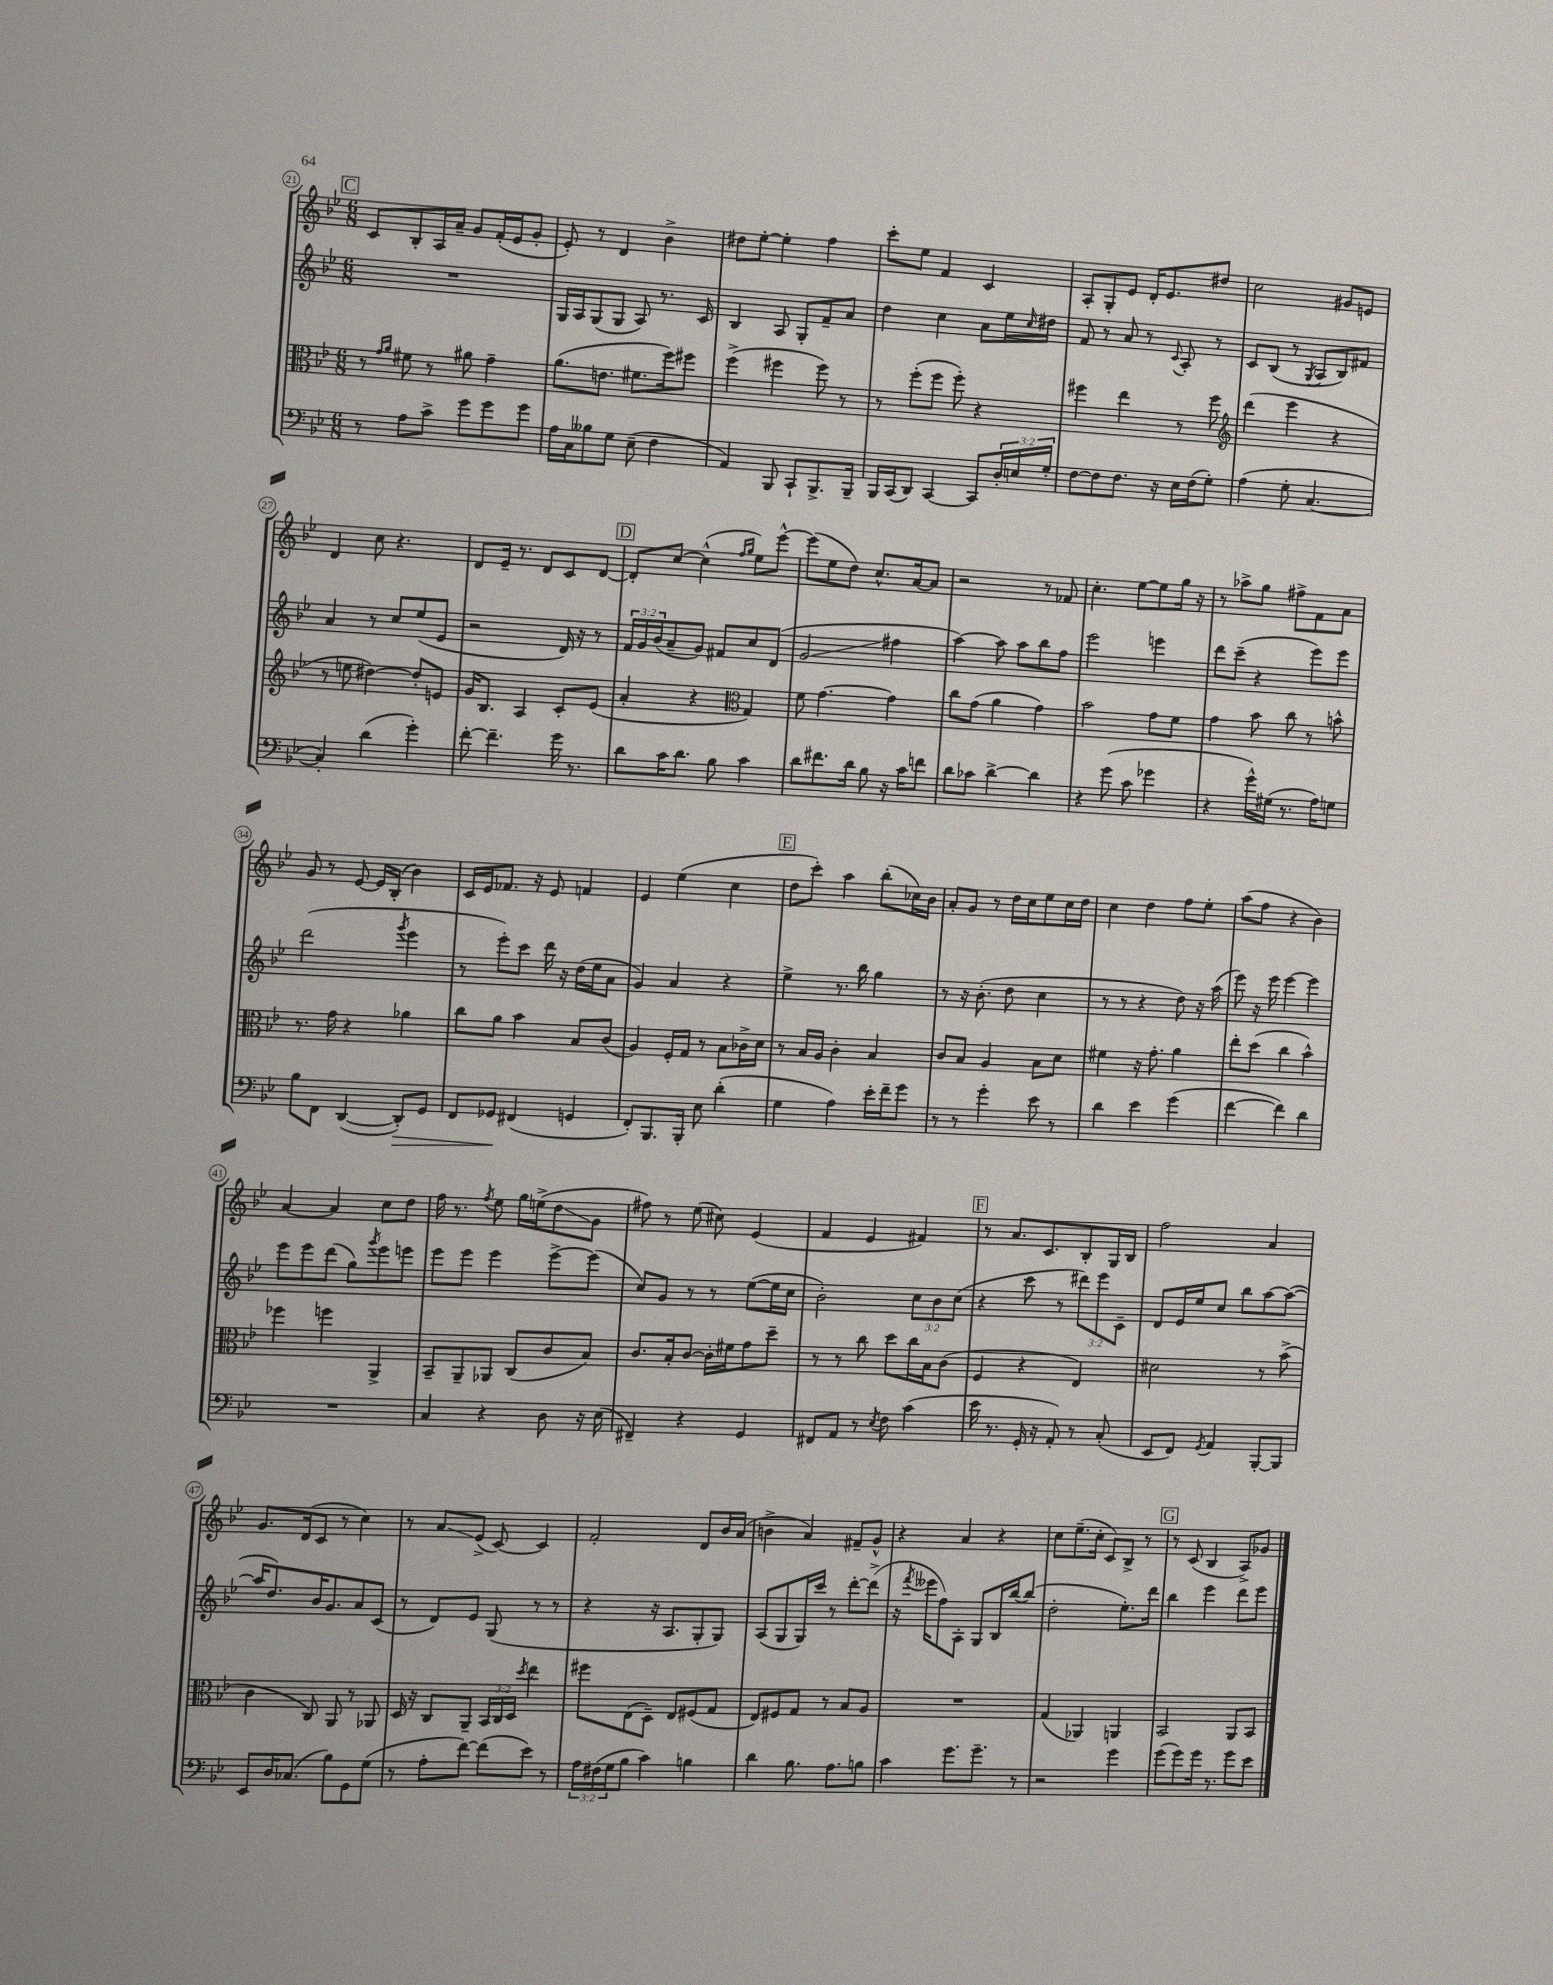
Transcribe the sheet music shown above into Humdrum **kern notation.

**kern	**kern	**kern	**kern
*staff4	*staff3	*staff2	*staff1
*clefF4	*clefC3	*clefG2	*clefG2
*k[b-e-]	*k[b-e-]	*k[b-e-]	*k[b-e-]
*M6/8	*M6/8	*M6/8	*M6/8
8r	8r	2.r	8c
.	16qqg	.	.
.	16qqa	.	.
8A	8f#	.	8B-'
8c^	8r	.	16A
.	.	.	16a~
8g	8a#	.	8g
8g	4g~	.	(16f'
.	.	.	16e-
8g	.	.	8g'
=	=	=	=
16A	(8.a	16G	8e-')
16C	.	16A	.
8B--	.	(8G	8r
.	8.e	.	.
8G	.	8G	4d
(8E-~	8.f#	8A)	.
4F	.	8.r	4b-^
.	16ff)	.	.
.	8ff#	.	.
.	.	16c	.
=	=	=	=
4AA)	(4ff^	4B-	8dd#
.	.	.	[8ee-'
8BBB-	4ff#	8A	4ee-']
8CC`	.	8G'	.
8.BBB-^	8ff#)	8f~	4ff
.	8r	8a	.
16BBB-~	.	.	.
=	=	=	=
16BBB-	8r	4dd	8ccc'
(16CC	.	.	.
8DD)	(8ff'	.	8ee-
[4CC	8ff	4cc	4f
.	8ff')	.	.
8CC]	4r	8a	4c
24D'	.	16ee-	.
24E	.	.	.
.	.	16qqcc	.
.	.	16dd#	.
24G'	.	.	.
=	=	=	=
[8F	4ff#	8f	8A'
8F]	.	8r	8G'
8.F	4ee-	8a	8e-
.	.	8r	16d'
16r	.	.	8.e-
.	.	8qqc	.
16E-	8r	8A'	.
(16F	.	.	.
8G')	8ff#	8r	8dd#
=	=	=	=
*	*clefG2	*	*
(4A	(4ddd	8c	2cc
.	.	(8B-	.
8G'	4eee-	8r	.
.	.	8qG	.
[4.C	.	8A	.
.	4r	8B-)	8g#
.	.	8f#	8e
=	=	=	=
4C'])	8r	4a	4d
.	8ee	.	.
(4d	[4dd#)	8r	8cc
.	.	8cc	4.r
4g')	8dd#']	(8ee-	.
.	8e	8e-	.
=	=	=	=
[8f'	16g	2r	8d
.	8.B-	.	.
4.f~]	.	.	16e-~
.	.	.	8.r
.	4A	.	.
.	.	.	8d
16g	8c'	16d)	8c
8.r	.	16r	.
.	(8e-	8r	[8d
=	=	=	=
8d	4a'	24f	8d']
.	.	24g	.
.	.	(24b-	.
16c	.	8a~	[8cc
8.d	.	.	.
.	4r	8g)	(4cc^^]
8B-	.	8f#	.
*	*clefC3	*	*
.	.	.	16qqff
.	.	.	16qqgg
4c	4G)	8cc	8ee-)
.	.	(8d	[8eee-^^
=	=	=	=
8d	8f	2g	(8eee-]
8.f#	[4.g	.	8ee-
.	.	.	8dd)
16d	.	.	.
8B-	.	.	8.cc^^
16r	4g]	4ff#	.
16c	.	.	[16a
8f	.	.	8a]
=	=	=	=
8d	8cc	[4aa)	2r
8c-	(8g	.	.
[4d^	4a	8aa]	.
.	.	8aa	.
4d]	4g)	8bb-	8r
.	.	8ff	8f-
=	=	=	=
4r	2b-	2eee-	4.cc'
(8g	.	.	.
8c	.	.	[8ee-
4g-	8g	4eee	8ee-]
.	8f	.	16gg
.	.	.	16r
=	=	=	=
4r	4g	8ddd	8r
.	.	(8ccc~	8aa-^
16g^^)	8b-	4r	8gg
(16G#	.	.	.
8.r	8cc	.	8ff#^
.	8r	8eee-)	8f
16A)	.	.	.
8G	8b^^	8eee-	8a
=	=	=	=
8B-	8.r	(2ddd	8g
8FF	.	.	8r
.	16g	.	.
([4DD	4r	.	[8e-
.	.	.	16e-]
.	.	.	(16B-'
.	.	8qggg	.
8DD'])	4a-	4eee-	4b-)
8GG	.	.	.
=	=	=	=
8FF	8cc	8r	16c
.	.	.	16e-
8GG-	8a	8eee-')	8.f-
(4FF#	4b-	8ccc	.
.	.	.	16r
.	.	16ddd	8e-
.	.	16r	.
4GG	8B-	(16dd	4f
.	.	16ee-	.
.	(8c	8a	.
=	=	=	=
8FF')	4A)	4g)	4e-
8.BBB-	.	.	.
.	16F'	4a	(4ee-
16BBB-'	16G	.	.
8E-	8r	.	.
(4d'	8B-	4r	4cc
.	16c-^	.	.
.	16d	.	.
=	=	=	=
4G	8r	4ee-^	8dd
.	16B-	.	8ccc')
.	16A	.	.
4A)	4c'	8.r	4aa
.	.	16bb-	.
16e-'	4B-	4gg	(8bb-'
16f~	.	.	.
8g	.	.	16cc-)
.	.	.	16b-
=	=	=	=
8r	8c	8r	8a'
8r	8B-	16r	8g
.	.	(8.b-'	.
4g'	4A	.	8r
.	.	8dd	16dd
.	.	.	16cc
8e-	8B-	4cc	8ee-
8r	8d	.	16cc
.	.	.	16dd
=	=	=	=
4d	4f#	8r	4cc
.	.	8r	.
4e-	16r	4r	4dd
.	8.g'	.	.
(4g	4a	8dd)	8ff
.	.	16r	8ee-'
.	.	(16aa	.
=	=	=	=
[4f	8ee-'	8eee-)	(8aa
.	(8dd	16r	8ff
.	.	16eee-	.
4f])	4cc	[4eee-	4r
4d	4b-^^)	4eee-]	4b-)
=	=	=	=
2.r	4ff-	8eee-	[4a
.	.	8eee-	.
.	4ff	(8ddd	4a]
.	.	8gg)	.
.	.	8qggg	.
.	4AA^	8eee-	8cc
.	.	8eee	8dd
=	=	=	=
4C	8BB-~	8eee-	16ff
.	.	.	8.r
.	8AA~	8eee-	.
.	.	.	8qff
4r	8AA-	4eee-	8ee-
.	(8C	.	16gg
.	.	.	(16ee^
8D	8c	[8eee-^	8dd
16r	8B-)	(8eee-]	8g
(16E-	.	.	.
=	=	=	=
4FF#~)	8.c	8cc)	8ff#)
.	.	8g	8r
.	16B-'	.	.
4r	[8c	8r	(8ee-
.	16c']	8r	8cc#)
.	16f#	.	.
4GG	8g	([8ee-	(4e-
.	8dd~	16ee-]	.
.	.	16cc	.
=	=	=	=
8FF#	8r	2b-')	4f
8AA	8r	.	.
8r	8cc	.	4e-
8qE-	.	.	.
8F	8dd	.	.
(4c	16cc	12cc	4f#)
.	16B-	.	.
.	.	12b-	.
.	(8c	.	.
.	.	(12cc	.
=	=	=	=
16e-	4F	4r	8r
8.r	.	.	.
.	.	.	8.a
16GG'	4r	8ccc	.
16r	.	.	8.c
8AA')	.	8r	.
8r	4E-)	12ddd#)	8B-'
.	.	12eee-	.
(8C'	.	.	16G
.	.	12c~	.
.	.	.	16B-
=	=	=	=
8EE-	2d#	8d	2ff
8FF)	.	16e-	.
.	.	16ee-	.
8qGG	.	.	.
4AA	.	8cc	.
.	.	8bb-	.
[8BBB-'	8r	[8aa	4a
8BBB-]	(8b-^	(8aa_	.
=	=	=	=
8EE-	4c	16aa]	8.g
.	.	8.dd)	.
16D	.	.	.
(8.C-	.	.	(16d
.	8C)	16b-	8c
.	.	8.g	.
8B-)	8AA	.	8r
8GG	8r	8a	4cc)
(8G	8AA-	(8c	.
=	=	=	=
8r	16D	8r	8r
.	16r	.	.
8A'	8C	8d)	8a
[8f)	8AA~	8e-	(8e-^
(8f]	24BB-	(8G	[8c)
.	24C	.	.
.	24D	.	.
.	8qdd	.	.
8e-)	4ee-	8r	4c]
8r	.	8r	.
=	=	=	=
24A	8ff#	4r	2f'
(24F#	.	.	.
24G	.	.	.
8B-	(8E-	.	.
4c)	8D~)	16r	.
.	.	8.A	.
.	8E-	.	.
4B	(8F#	8G'	8d
.	8G	8G)	16b-
.	.	.	(16a
=	=	=	=
4d	8E-)	(8A	4b^
.	8F#	8G	.
8.B-	8G	16G)	4a)
.	.	16ccc	.
.	8r	8r	.
8.A	.	.	.
.	8B-	[8ddd'	8f#~
8B	8A	(8ddd^]	8g^^
=	=	=	=
4c	2.r	16r	4r
.	.	8qfff	.
.	.	16eee--	.
.	.	8ff)	.
8.g	.	8A'	4a
.	.	8G	.
8.g~	.	.	.
.	.	16B-	4r
.	.	[16bb-	.
8r	.	(8bb-]	.
=	=	=	=
2r	(4G	2dd'	8cc
.	.	.	(8.ee-~
.	4AA-)	.	.
.	.	.	16cc'
.	.	.	8c)
4g	4AA	8.ee-')	8B-^
.	.	.	8r
.	.	16ddd	.
=	=	=	=
(8g	2BB-	4bb-	8r
8g)	.	.	(8c
16g	.	4eee-	4B-
8.r	.	.	.
8g	8AA	8ddd	8A^)
8e-	8BB-	8eee-	8g-
==	==	==	==
*-	*-	*-	*-
